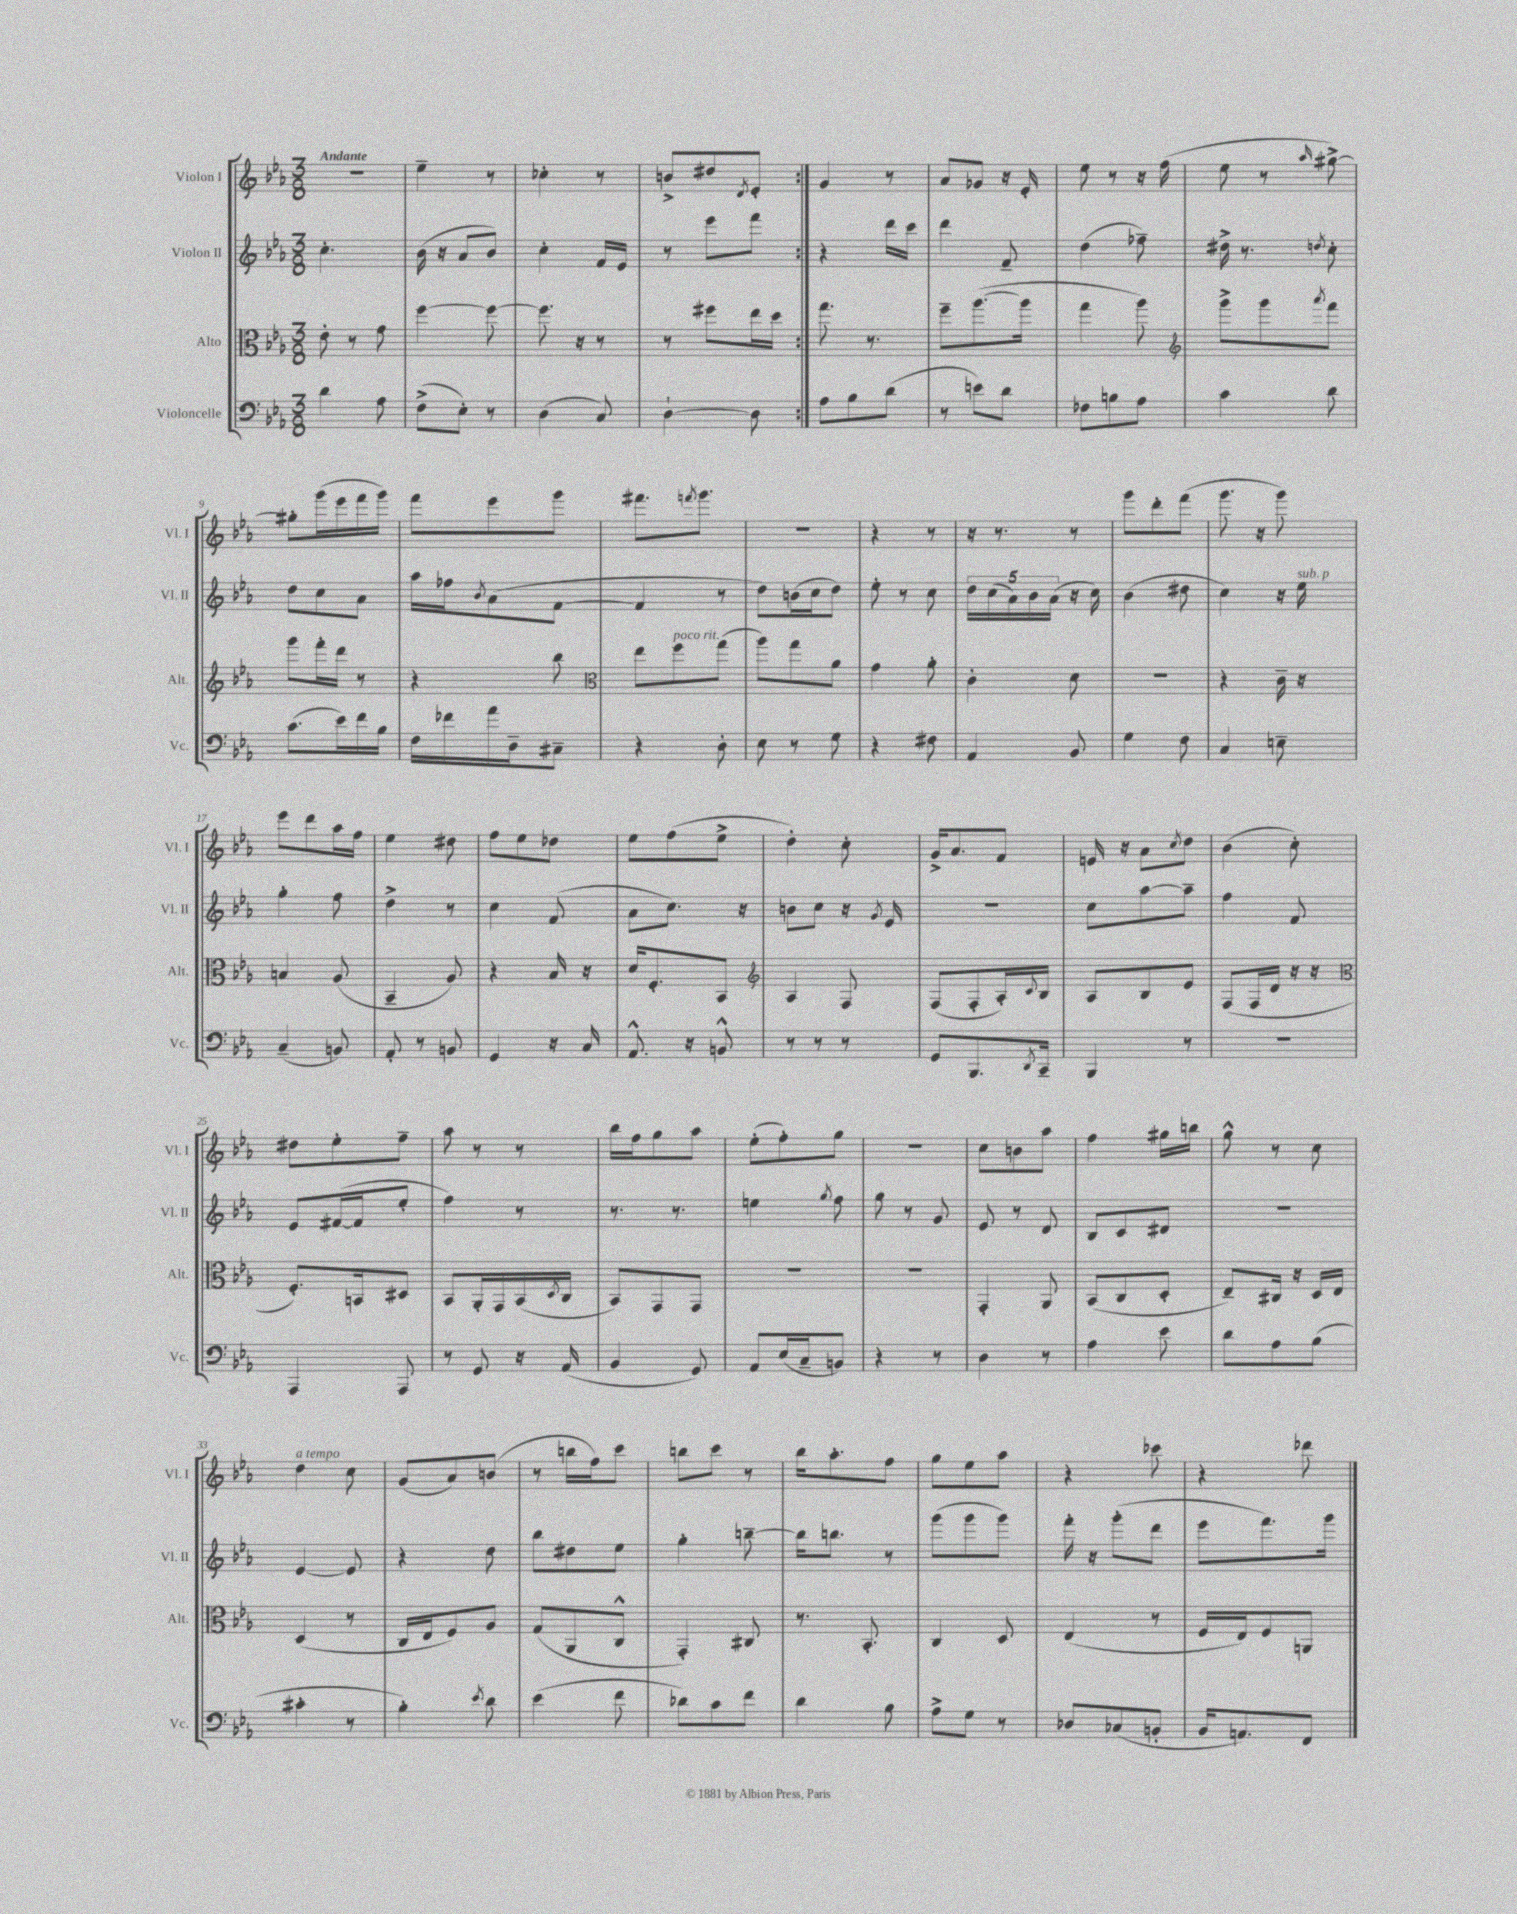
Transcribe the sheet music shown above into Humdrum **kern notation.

**kern	**kern	**kern	**kern
*staff4	*staff3	*staff2	*staff1
*clefF4	*clefC3	*clefG2	*clefG2
*k[b-e-a-]	*k[b-e-a-]	*k[b-e-a-]	*k[b-e-a-]
*M3/8	*M3/8	*M3/8	*M3/8
4d	8e-'	4.cc'	4.r
.	8r	.	.
8A-	8g	.	.
=	=	=	=
(8F^	[4ff	(16b-	4ee-~
.	.	16r	.
8E-')	.	8a-	.
8r	8ff_	8b-)	8r
=	=	=	=
(4D	8.ff]	4cc'	4cc-'
.	16r	.	.
8C)	8r	16f	8r
.	.	16e-	.
=	=	=	=
[4D`	8r	8r	8b^
.	8ff#	8eee-	8dd#
.	.	.	8qd
8D]	16ee-	8fff	8e-'
.	16dd	.	.
=:|!	=:|!	=:|!	=:|!
8A-	8.gg	4r	4g
8B-	.	.	.
.	8.r	.	.
(8d	.	16ddd	8r
.	.	16ccc	.
=	=	=	=
8r	8ff~	4ddd	8a-
8e)	([8.aa-	.	8g-
8d	.	8f~	16r
.	16aa-]	.	16e-'
=	=	=	=
8F-	4gg	(4dd	8ee-
8B	.	.	8r
8A-	8aa-)	8ff-~)	16r
.	.	.	(16ff
=	=	=	=
*	*clefG2	*	*
4c	8ggg^	16dd#^	8ee-
.	.	8.r	.
.	8ggg	.	8r
.	8qaaa-	8qdd	16qqaa-
8d	8fff	8cc'	[8gg#^)
=	=	=	=
(8.c	8ggg	8dd	8gg#']
.	16fff'	8cc	(16ggg
16e-)	16ddd	.	16eee-
16f	8r	8a-	16fff
16B-	.	.	16ggg)
=	=	=	=
16F	4r	16aa-	8fff
16f-	.	16ff-	.
.	.	8qb-	.
16a-	.	(8a-	8eee-
16D~	.	.	.
8C#~	8bb-	[8f	8ggg
=	=	=	=
*	*clefC3	*	*
4r	8ee-	4f]	8.fff#
.	8ff	.	.
.	.	.	8qfff
.	.	.	8.ggg
8D'	(8gg	8r	.
=	=	=	=
8E-	8aa-)	8dd)	4.r
8r	8gg	(16b	.
.	.	16cc	.
8G	8a-	8dd)	.
=	=	=	=
4r	4g	8ee-'	4r
.	.	8r	.
8F#	8a-'	8cc	8r
=	=	=	=
4AA-	4c'	20dd	16r
.	.	(20cc	.
.	.	.	8.r
.	.	20a-)	.
.	.	20b-	.
.	.	(20a-	.
8BB-	8d	16r	8r
.	.	16cc)	.
=	=	=	=
4G	4.r	(4b-	8ggg
.	.	.	8ddd'
8F	.	8dd#	(8fff
=	=	=	=
4C	4r	4cc)	8.ggg
.	.	.	16r
8E~	16c~	16r	8ggg)
.	16r	16ee-	.
=	=	=	=
(4C~	4B	4gg'	8eee-
.	.	.	8ddd
8BB)	(8A-	8ff	16aa-
.	.	.	16ff
=	=	=	=
8AA-'	4BB-~	4dd^	4ee-
8r	.	.	.
8BB	8A-)	8r	8dd#
=	=	=	=
4GG	4r	4cc	8ff
.	.	.	8ee-
16r	16B-	(8f	8dd-
16C	16r	.	.
=	=	=	=
8.AA-^^	16d	8a-	8ee-
.	8.F'	.	.
.	.	8.cc)	(8ff
16r	.	.	.
8BB^^	8BB-	.	8ee-^
.	.	16r	.
=	=	=	=
*	*clefG2	*	*
8r	4A-	8b	4dd')
8r	.	8cc	.
8r	8F	16r	8cc'
.	.	8qg	.
.	.	16e-	.
=	=	=	=
8GG	(8F	4.r	16g^
.	.	.	8.a-
8.BBB-	8F'	.	.
.	16A-')	.	8f
8qDD	8qqc	.	.
16CC~	16B-	.	.
=	=	=	=
4BBB-	8A-	8cc	16e
.	.	.	16r
.	8B-	[8aa-	8a-
.	.	.	8qcc
8r	8e-	8aa-~]	8dd
=	=	=	=
4.r	(8F	4ff	(4b-
.	16F	.	.
.	16d	.	.
.	16r	8f	8cc')
.	16r	.	.
=	=	=	=
*	*clefC3	*	*
4AAA-	8.F')	8e-	8dd#
.	.	([16f#	8ee-'
.	16BB	16f#]	.
8AAA-	8D#	8ee-'	8ff~
=	=	=	=
8r	8BB-	4ff)	8aa-
8GG	16AA-'	.	8r
.	16GG	.	.
16r	(16BB-	8r	8r
.	8qD	.	.
(16AA-	16C	.	.
=	=	=	=
4BB-	8BB-)	8.r	16bb-
.	.	.	16ff
.	8GG	.	8gg
.	.	8.r	.
8GG)	8GG	.	8aa-
=	=	=	=
8AA-	4.r	4ee	(8ee-'
(16E-	.	.	8ff')
16C~	.	.	.
.	.	8qgg	.
8BB)	.	8ff	8gg
=	=	=	=
4r	4.r	8gg	4.r
.	.	8r	.
8r	.	8g	.
=	=	=	=
4D	4GG'	8e-	8cc
.	.	8r	8b
8r	8AA-	8d	8aa-
=	=	=	=
4A-	(8BB-	8B-	4ff
.	8C	8c	.
8e-	8D'	8d#	16gg#
.	.	.	16bb
=	=	=	=
8d	8E-~)	4.r	8gg^^
8A-	16C#	.	8r
.	16r	.	.
(8B-	16D	.	8cc
.	16E-	.	.
=	=	=	=
4c#'	(4D	[4e-	4dd
8r	8r	8e-]	8cc
=	=	=	=
4B-')	16C	4r	(8g
.	16E-	.	.
.	8F)	.	8a-)
8qe-	.	.	.
8d	8A-	8dd	(8b
=	=	=	=
(4e-	(8G	8bb-	8r
.	8AA-	8dd#	16bb
.	.	.	16ff)
8f	8C^^	8ee-	8ccc
=	=	=	=
8d-)	4GG')	4gg'	8bb
8c	.	.	8ccc
8f	8C#	[8bb~	8r
=	=	=	=
4d	8.r	16bb]	16bb-
.	.	8.bb	8.aa-'
.	8.BB-'	.	.
8B-	.	8r	8ff
=	=	=	=
8A-^	4C	(8ggg	8gg
8G	.	8ggg	8ee-
8r	8D	8ggg)	8aa-
=	=	=	=
8D-	(4E-	16fff'	4r
.	.	16r	.
(8C-	.	(8ggg'	.
8BB'	8r	8ddd	8ccc-
=	=	=	=
16BB-	16F	8eee-	4r
8.AA)	16E-)	.	.
.	8F	8.fff)	.
8FF	8AA	.	8ddd-
.	.	16ggg	.
==	==	==	==
*-	*-	*-	*-
